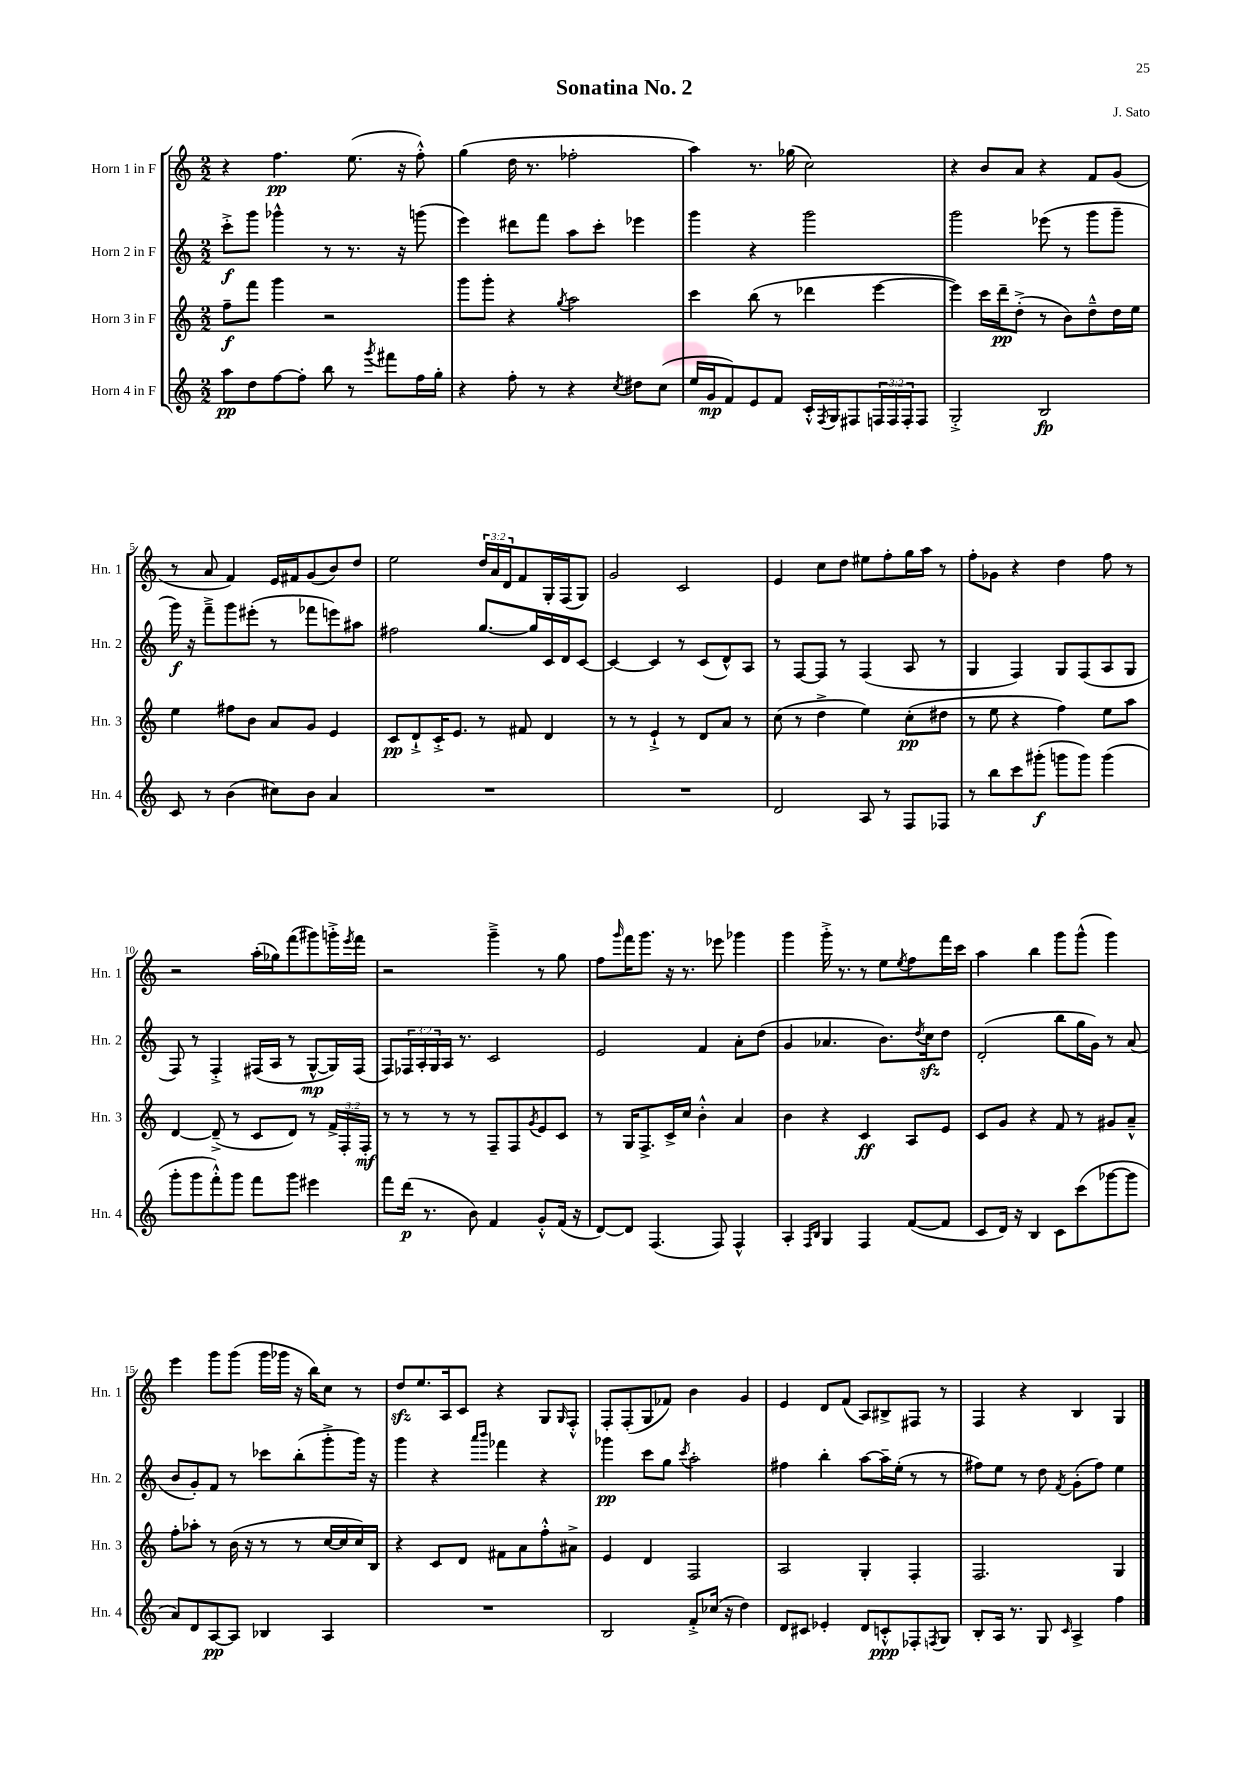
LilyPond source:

\header { title = "Sonatina No. 2" composer = "J. Sato" }
<<
\new StaffGroup <<
\new Staff = "s0" \with { instrumentName = "Horn 1 in F" shortInstrumentName = "Hn. 1" } {
    \clef treble \key c \major \numericTimeSignature \time 2/2 \override Staff.TupletNumber.text = #tuplet-number::calc-fraction-text
    r4 f''4.\pp e''8.( r16 f''8-.-^) |
    g''4( d''16 r8. fes''2-. |
    a''4) r8. ges''16( c''2) |
    r4 b'8 a'8 r4 f'8 g'8( |
    r8 a'8 f'4) e'16 fis'16 g'8( b'8) d''8 |
    e''2 \tuplet 3/2 { d''16 a'16 d'16 } f'8 g16-. f16( g8) |
    g'2 c'2 |
    e'4 c''8 d''8 eis''8 f''8-. g''16 a''16 r8 |
    f''8-. ges'8 r4 d''4 f''8 r8 |
    r2 a''16-.( ges''16) f'''8( gis'''8) g'''16-.-> \acciaccatura { e'''8 } f'''16 |
    r2 g'''4---> r8 g''8 |
    f''8 \grace { g'''16 } f'''16 g'''8. r16 r8. ees'''8 ges'''4 |
    g'''4 g'''16-.-> r8. r8 e''8 \acciaccatura { e''8 } f''8 f'''16 c'''16 |
    a''4 b''4 g'''8 g'''8-^( g'''4) |
    e'''4 g'''8 g'''8( g'''16 ges'''16 r16 b''16) c''8 r8 |
    d''8\sfz e''8. a16 c'8 r4 g8 \grace { g16 } f8-.-^ |
    f8-. f8-.( g8 fes'8) b'4 g'4 |
    e'4 d'8 f'8( a8) bis8-> fis8 r8 |
    f4 r4 b4 g4 \bar "|." |
}
\new Staff = "s1" \with { instrumentName = "Horn 2 in F" shortInstrumentName = "Hn. 2" } {
    \clef treble \key c \major \numericTimeSignature \time 2/2 \override Staff.TupletNumber.text = #tuplet-number::calc-fraction-text
    c'''8-.->\f g'''8 ges'''4-^ r8 r8. r16 g'''8( |
    e'''4) dis'''8 f'''8 a''8 c'''8-. ees'''4 |
    g'''4 r4 g'''2 |
    g'''2 ees'''8( r8 g'''8 g'''8-- |
    g'''16\f) r16 f'''8---> g'''8 eis'''8-.( r8 fes'''8 e'''8) ais''8 |
    fis''2 g''8.~ g''16 c'16 d'16 c'8~ |
    c'4~ c'4 r8 c'8( d'8-^) a8 |
    r8 f8~ f8 r8 f4( a8 r8 |
    g4 f4) g8 f8( a8 g8 |
    f8) r8 f4-.-> fis16( a16 r8 g8~-^\mp g16) fis16( |
    f8) \tuplet 3/2 { fes16 a16-. g16 } a16 r8. c'2 |
    e'2 f'4 a'8-. d''8( |
    g'4 aes'4. b'8.) \acciaccatura { d''8 } c''16\sfz d''8 |
    d'2-.( b''8 g''16 g'16) r8 a'8( |
    b'8 g'8-.) f'8 r8 ces'''8 b''8-.( g'''8-.-> g'''16) r16 |
    g'''4 r4 \grace { a'''16 b'''16 } fes'''4 r4 |
    ges'''4\pp c'''8 g''8 \acciaccatura { c'''8 } a''2-. |
    fis''4 b''4-. a''8~ a''16-- e''16-.( r8 r8 |
    fis''8) e''8 r8 d''8 \acciaccatura { f'8 } g'8-.( fis''8) e''4 \bar "|." |
}
\new Staff = "s2" \with { instrumentName = "Horn 3 in F" shortInstrumentName = "Hn. 3" } {
    \clef treble \key c \major \numericTimeSignature \time 2/2 \override Staff.TupletNumber.text = #tuplet-number::calc-fraction-text
    f''8--\f f'''8 g'''4 r2 |
    g'''8 g'''8-. r4 \acciaccatura { g''8 } a''2 |
    c'''4 b''8( r8 des'''4 e'''4~ |
    e'''4) c'''16 d'''16--\pp d''8-.->( r8 b'8) d''8---^ d''16 e''16 |
    e''4 fis''8 b'8 a'8 g'8 e'4 |
    c'8\pp d'8-!-> c'16-.-> e'8. r8 fis'8 d'4 |
    r8 r8 e'4-!-> r8 d'8 a'8 r8 |
    c''8( r8 d''4-> e''4) c''8-.\pp( dis''8 |
    r8 e''8 r4 f''4) e''8 a''8 |
    d'4~ d'8--->( r8 c'8 d'8) r8 \tuplet 3/2 { f'16-> f16-. f16-.\mf } |
    r8 r8 r8 r8 f8-- f8 \acciaccatura { g'8 } e'8 c'8 |
    r8 g16 f8.-> c'16-> c''16 b'4-.-^ a'4 |
    b'4 r4 c'4\ff a8 e'8 |
    c'8 g'8 r4 f'8 r8 gis'8 a'8---^ |
    f''8-. aes''8-. r8 b'16( r16 r8 r8 c''16~ c''16 c''16) b16 |
    r4 c'8 d'8 fis'8 a'8 f''8-.-^ ais'8-> |
    e'4 d'4 f2 |
    a2 g4-. f4-. |
    f2. g4 \bar "|." |
}
\new Staff = "s3" \with { instrumentName = "Horn 4 in F" shortInstrumentName = "Hn. 4" } {
    \clef treble \key c \major \numericTimeSignature \time 2/2 \override Staff.TupletNumber.text = #tuplet-number::calc-fraction-text
    a''8\pp d''8 f''8~ f''8-. b''8 r8 \acciaccatura { g'''8 } fis'''8 f''16 g''16-. |
    r4 f''8-. r8 r4 \acciaccatura { c''8 } dis''8 c''8( |
    e''16 g'16\mp f'8) e'8 f'8 c'16-.-^ \acciaccatura { f8 } g16 fis8 \tuplet 3/2 { f16 f16 f16-. } f8 |
    g2-.-> b2\fp |
    c'8 r8 b'4( cis''8) b'8 a'4 |
    R1 |
    R1 |
    d'2 a8 r8 f8 fes8 |
    r8 b''8 c'''8 gis'''8-.\f( g'''8 g'''8) g'''4( |
    g'''8-. g'''8 f'''8-.-^) g'''8 f'''8 g'''8 eis'''4 |
    f'''8 d'''16\p( r8. b'8) f'4 g'8-.-^ f'16( r16 |
    d'8~) d'8 f4.( f8) f4-^ |
    a4-. \grace { f16 b16 } g4 f4 f'8~( f'8 |
    c'8 d'16) r16 b4 c'8 c'''8( ges'''8~ ges'''8 |
    a'8) d'8 a8~\pp a8 bes4 a4 |
    R1 |
    b2 f'8-.-> ces''16( r16 d''4) |
    d'8 cis'8 ees'4-. d'8 c'8-.-^\ppp fes8-. \acciaccatura { f8 } g8 |
    b8-. a16 r8. g8 \grace { c'16 } a4-> f''4 \bar "|." |
}
>>
>>
